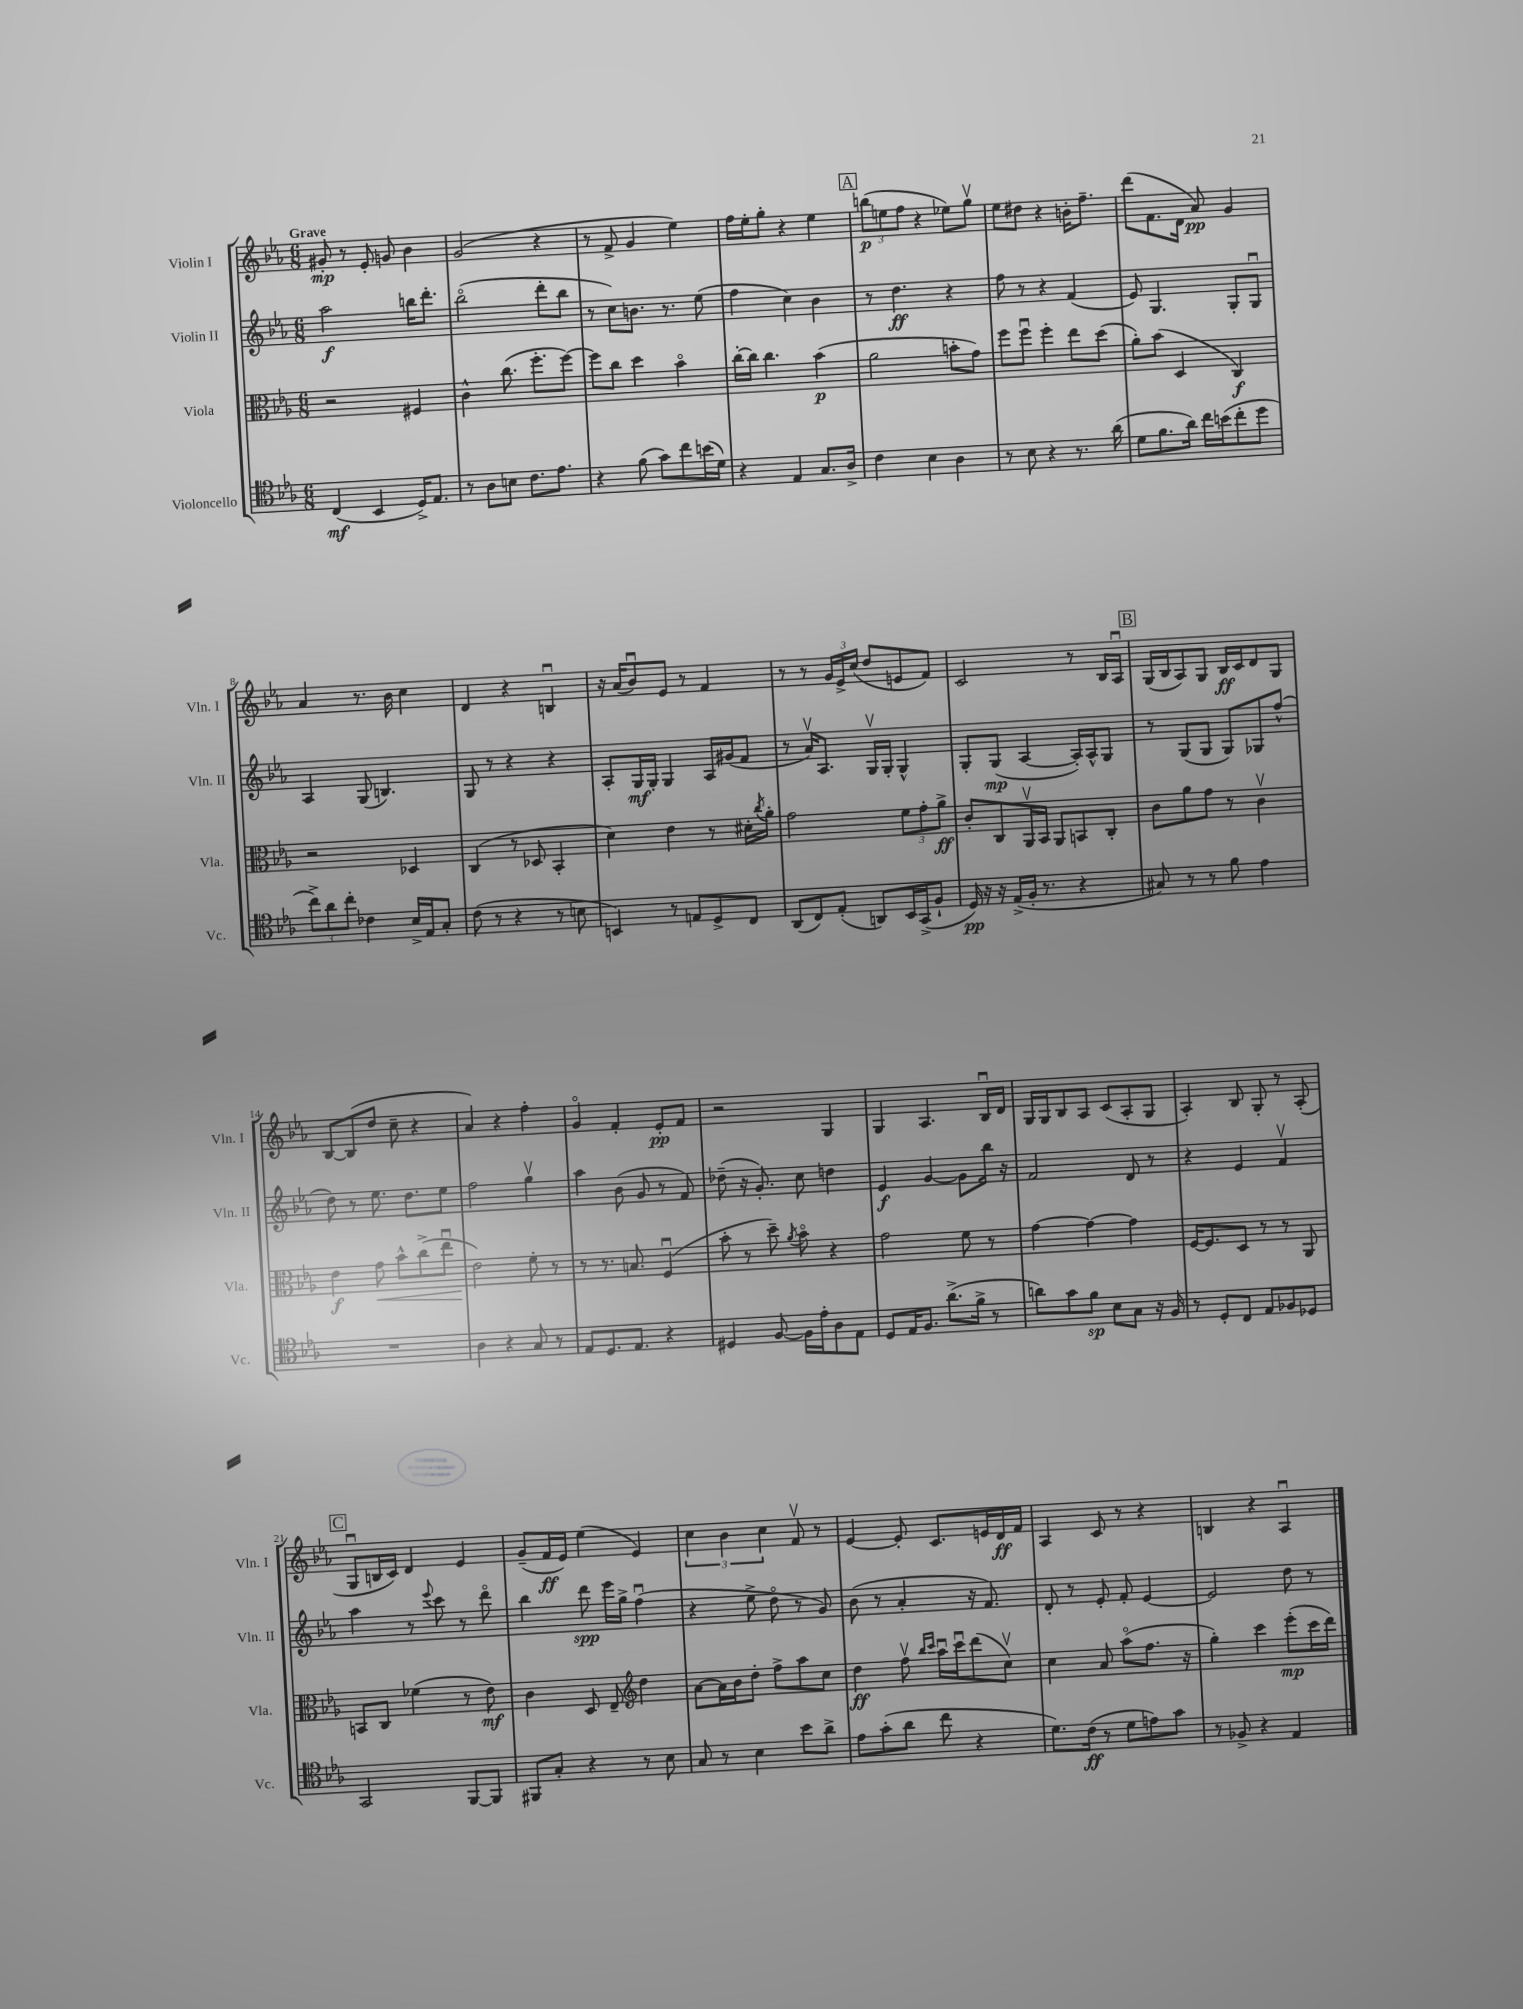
<<
\new StaffGroup <<
\new Staff = "s0" \with { instrumentName = "Violin I" shortInstrumentName = "Vln. I" } {
    \clef treble \key ees \major \numericTimeSignature \time 6/8 \tempo "Grave"
    gis'8-.\mp r8 ees'8-. g'8 bes'4 |
    g'2( r4 |
    r8 f'8-> g'4 ees''4) |
    f''16 ees''16-. g''8-. r4 ees''4 |
    \mark \markup { \box "A" } \tuplet 3/2 { b''8\p( e''8 f''8 } r4 ees''8) g''8\upbow |
    ees''8 dis''8 r4 b'16-. f''8.-- |
    d'''8( f'8. d'16 aes'8\pp) g'4 |
    aes'4 r8. bes'16 c''4 |
    d'4 r4 b4\downbow |
    r16 aes'16( bes'8\downbow) ees'8 r8 f'4 |
    r8 r8 \tuplet 3/2 { g'16 ees'16-> c''16( } d''8 e'8 f'8) |
    c'2 r8 bes16 aes16\downbow |
    \mark \markup { \box "B" } g16( bes16 aes8) g8 bes16\ff c'16 d'8 g8 |
    bes8~ bes8( d''8 c''8-- r4 |
    aes'4) r4 f''4-. |
    g'4\flageolet f'4-. ees'8-.\pp f'8 |
    r2 g4 |
    g4 aes4. bes16\downbow d'16 |
    g16 g16 bes8 aes8 c'8( aes8-. g8 |
    aes4-.) bes8 g8-. r8 aes8-.( |
    \mark \markup { \box "C" } g8\downbow b16 c'16) d'4 ees'4 |
    g'8--( f'16\ff ees'16) ees''4( ees'4) |
    \tuplet 3/2 { c''4 bes'4 c''4 } f'8\upbow r8 |
    ees'4~ ees'8-. c'8. e'16 d'16\ff f'16 |
    aes4 c'8 r8 r4 |
    b4 r4 aes4\downbow \bar "|." |
}
\new Staff = "s1" \with { instrumentName = "Violin II" shortInstrumentName = "Vln. II" } {
    \clef treble \key ees \major \numericTimeSignature \time 6/8
    aes''2\f b''16 d'''8.-. |
    bes''2\flageolet( d'''8-. bes''8 |
    r8 c''8) b'8. r8. ees''8( |
    f''4 c''4) bes'4 |
    \mark \markup { \box "A" } r8 d''4.\ff r4 |
    f''8 r8 r4 f'4( |
    ees'8) g4. g8-. g8\downbow |
    aes4 g8( b4.) |
    g8 r8 r4 r4 |
    aes8-. g16\mf g16-. g4 aes16 gis'16( f'8 |
    r8 aes'16\upbow) aes8. g16\upbow g16-. g4-^ |
    g8-. g8\mp( aes4~ aes16-.) aes16-^ g8 |
    \mark \markup { \box "B" } r8 g8( g8 g8) ges8 f''8-^( |
    d''8) r8 ees''8. d''8. ees''8 |
    f''2 g''4\upbow |
    aes''4 bes'8( g'8 r8 f'8) |
    des''8--( r16 g'8.-.) c''8 d''4 |
    ees'4\f g'4~ g'8 bes''16 r16 |
    f'2 d'8 r8 |
    r4 ees'4 f'4\upbow |
    \mark \markup { \box "C" } aes''4 r8 \appoggiatura { ees'''8 } c'''8 r8 d'''8\flageolet |
    bes''4 d'''8\spp ees'''16 g''16-> f''4\downbow( |
    r4 ees''8-> d''8\flageolet r8 g'8) |
    bes'8( r8 aes'4-. r16 f'8.) |
    d'8-. r8 ees'8-. f'8-. ees'4~ |
    ees'2 d''8 r8 \bar "|." |
}
\new Staff = "s2" \with { instrumentName = "Viola" shortInstrumentName = "Vla." } {
    \clef alto \key ees \major \numericTimeSignature \time 6/8
    r2 fis4 |
    c'4-^ c''8.( f''8.-. f''8~) |
    f''8 c''8 d''4 bes'4\flageolet |
    c''16~-. c''16 c''4. bes'4\p( |
    \mark \markup { \box "A" } aes'2 b'8-. g'8) |
    f''8 f''8\downbow f''4-. ees''8 d''8( |
    aes'8-.) bes'8( d4 c4\f) |
    r2 des4 |
    c4( r8 des8 bes,4-. |
    d'4) ees'4 r8 dis'16-. \acciaccatura { c''8 } aes'16-. |
    g'2 \tuplet 3/2 { f'8 g'8-. aes'8->\ff } |
    c'8-. c8 aes,16\upbow bes,16 aes,8 b,8 c8-. |
    \mark \markup { \box "B" } c'8 aes'8 g'8 r8 c'4\upbow |
    ees'4\f g'8\< bes'8-^ c''8->( ees''8\downbow |
    ees'2\!) f'8-. r8 |
    r8 r8. b8. f4\downbow( |
    bes'8-. r8 d''8--) \acciaccatura { aes'8 } bes'8\flageolet r4 |
    g'2 f'8 r8 |
    g'4~ g'4~ g'4 |
    f16~ f8. d8 r8 r8 aes,8 |
    \mark \markup { \box "C" } b,8 c8 fes'4( r8 ees'8\mf) |
    c'4 d8 ees8-- \clef treble d''4 |
    aes'8~ aes'16 bes'16 d''8-. f''8-> aes''8 c''8 |
    d''4\ff f''8\upbow \grace { bes''16 c'''16 } aes''16\downbow c'''16\downbow d'''8( c''8\upbow) |
    c''4 aes'8 aes''8\flageolet( f''8. r16 |
    g''4-.) c'''4 ees'''8-.\mp( c'''16 d'''16) \bar "|." |
}
\new Staff = "s3" \with { instrumentName = "Violoncello" shortInstrumentName = "Vc." } {
    \clef tenor \key ees \major \numericTimeSignature \time 6/8
    c4\mf( bes,4 d16->) ees8. |
    r8 aes8 b8 c'8. ees'8. |
    r4 f'8( g'8) c''8 b'16( d'16) |
    r4 ees4 g8. aes16-> |
    \mark \markup { \box "A" } c'4 bes4 aes4 |
    r8 bes8 r4 r8. aes'16( |
    d'8 f'8. aes'16) c''16 b'16( c''8-. d''8 |
    \tuplet 3/2 { c''8->) aes'8 c''8-. } ces'4 bes16-> ees16 g8-. |
    c'8( r8 r4 r8 b8 |
    b,4) r8 e8 d8-> c8 |
    aes,8( c8) ees8-.( a,8) bes,16 g,16->( f8-! |
    d16\pp) r16 r16 ees16->( f16-. r8. r4 |
    \mark \markup { \box "B" } gis8) r8 r8 f'8 ees'4 |
    R2. |
    aes4 r4 g8 r8 |
    ees8 d8. ees8. r4 |
    dis4 f8~ f16 ees'16-. aes8 ees8 |
    d8 ees16 f8. aes'8.->( f'16-> r8 |
    a'8) g'8 f'8\sp bes8 g8 r16 f16 |
    r8 d8-. c8 ees8 fes8 des8 |
    \mark \markup { \box "C" } g,2 f,8~ f,8 |
    fis,8 g8-. r4 r8 bes8 |
    g8 r8 bes4 bes'8 aes'8-> |
    ees'8 g'8-.( aes'8 c''8 r4 |
    d'8.) c'16\ff( r8 d'8 e'8) g'8 |
    r8 fes8-> r4 ees4 \bar "|." |
}
>>
>>
